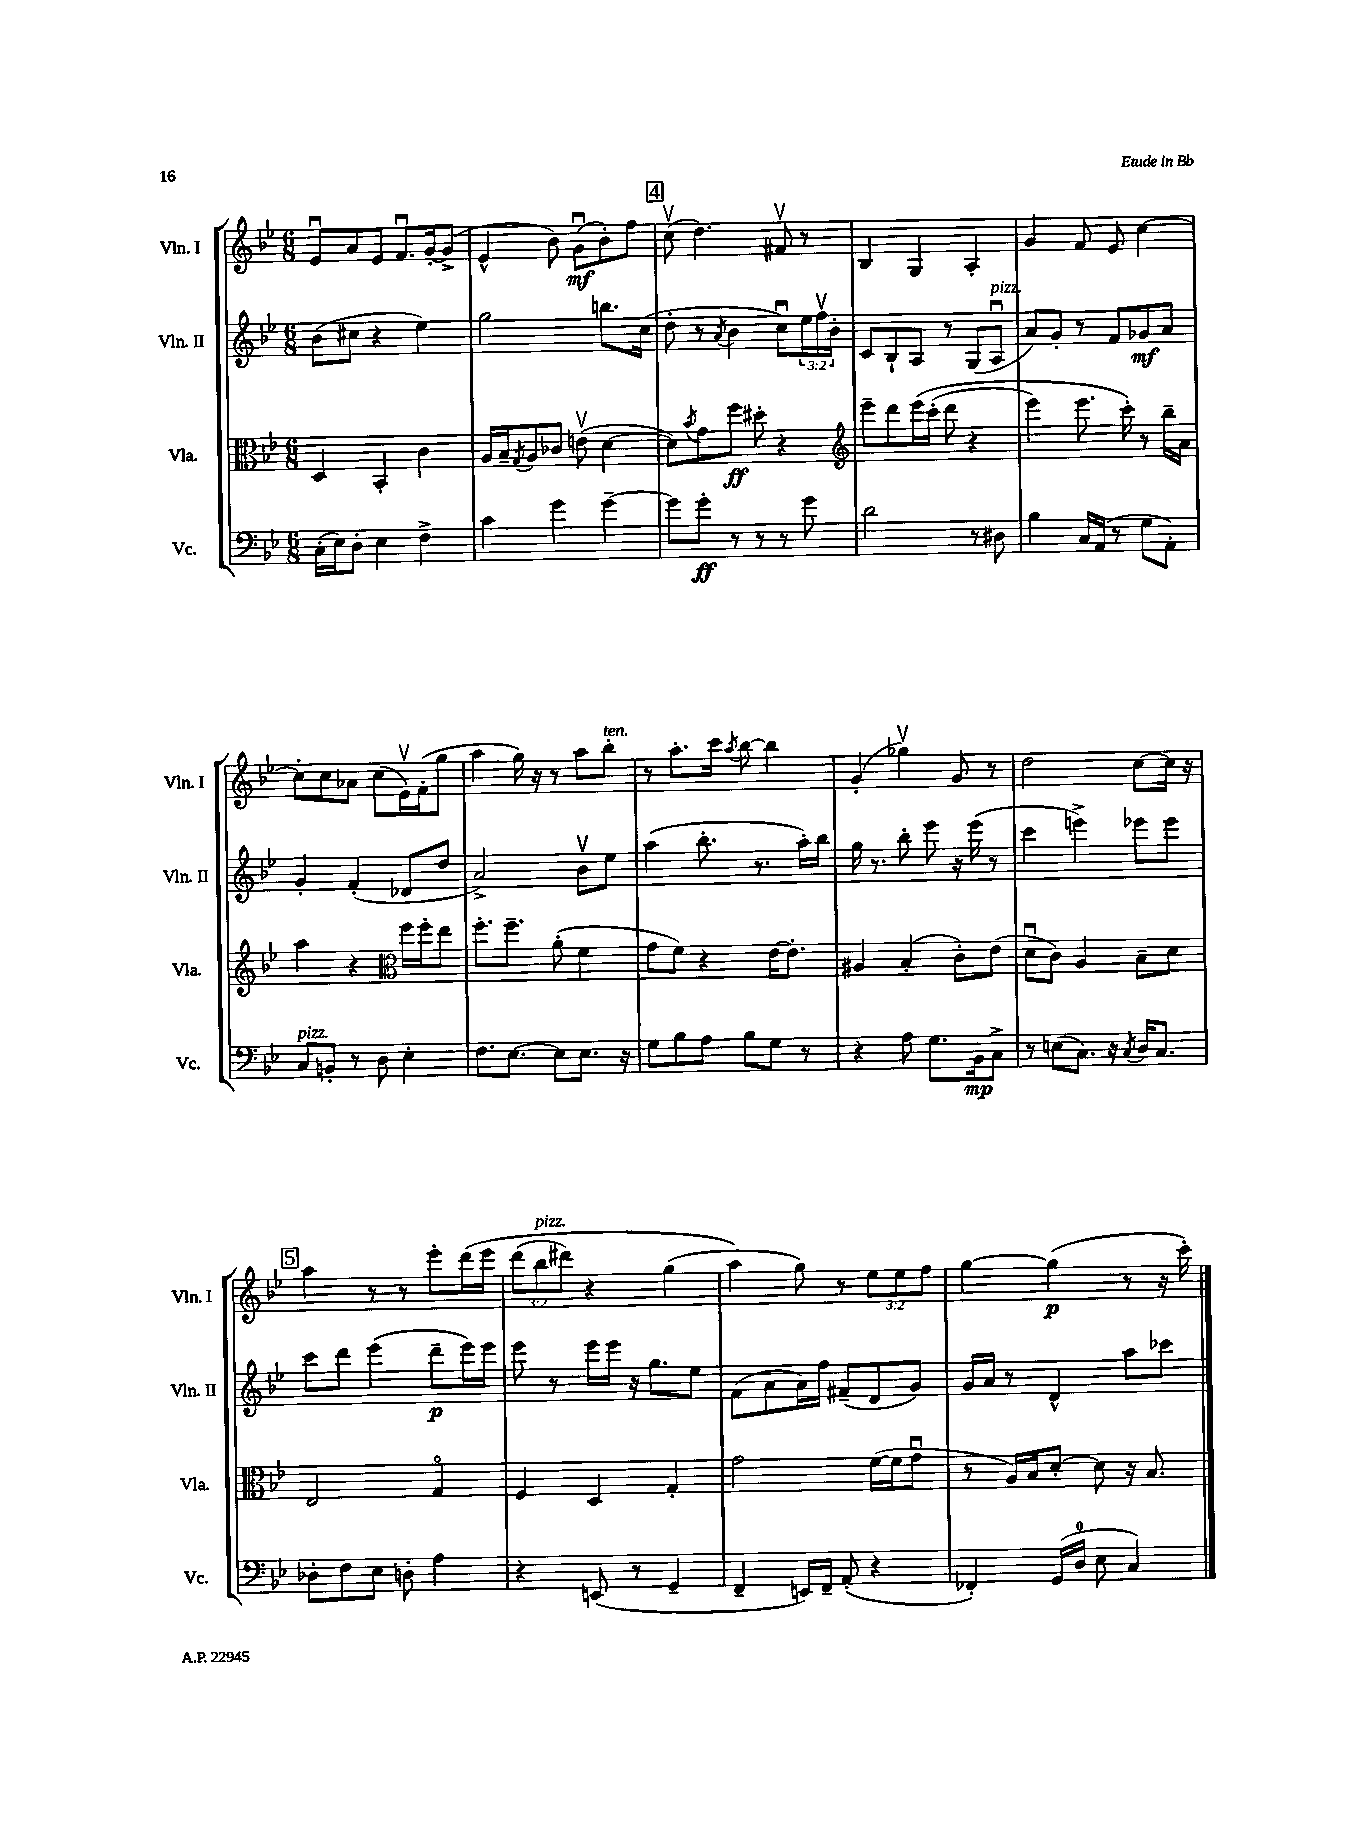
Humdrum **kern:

**kern	**dynam	**kern	**dynam	**kern	**dynam	**kern	**dynam
*part4	*part4	*part3	*part3	*part2	*part2	*part1	*part1
*staff4	*staff4	*staff3	*staff3	*staff2	*staff2	*staff1	*staff1
*I"Vc.	*	*I"Vla.	*	*I"Vln. II	*	*I"Vln. I	*
*I'Vc.	*	*I'Vla.	*	*I'Vln. II	*	*I'Vln. I	*
*clefF4	*	*clefC3	*	*clefG2	*	*clefG2	*
*k[b-e-]	*	*k[b-e-]	*	*k[b-e-]	*	*k[b-e-]	*
*M6/8	*	*M6/8	*	*M6/8	*	*M6/8	*
=26	=26	=26	=26	=26	=26	=26	=26
(16C'\LL	.	4D/	.	(8b-\L	.	8e-u/L	.
16E-\J)	.	.	.	.	.	.	.
8D'\J	.	.	.	8cc#X\J	.	8a/	.
4E-\	.	4BB-'/	.	4r	.	8e-/J	.
.	.	.	.	.	.	8.fu/L	.
4F^\	.	4c\	.	4ee-\)	.	.	.
.	.	.	.	.	.	[16g'/k	.
.	.	.	.	.	.	(8g^/J]	.
=27	=27	=27	=27	=27	=27	=27	=27
4c\	.	16A/LL	.	2gg\	.	4e-^^/	.
.	.	16B-~/J	.	.	.	.	.
.	.	8qG/	.	.	.	.	.
.	.	8A/	.	.	.	.	.
4g\	.	8c-X/J	.	.	.	8b-\)	.
.	.	(8env\	.	.	.	(8gu\L	mf
[4g~\	.	[4d\	.	8.bbn\L	.	8b-'\)	.
.	.	.	.	.	.	8ff\J	.
.	.	.	.	(16cc\Jk	.	.	.
!!LO:REH:place=s1:t=4
=28	=28	=28	=28	=28	=28	=28	=28
8g\L]	.	8d\L])	.	8dd'\	.	(8ccv\	.
.	.	8qb-/	.	.	.	.	.
8g'\J	ff	8g\	.	8r	.	4.dd\)	.
.	.	.	.	8qa/	.	.	.
8r	.	8ff\J	ff	4b-\	.	.	.
8r	.	8dd#X'\	.	.	.	.	.
8r	.	4r	.	8ccu\L)	.	8f#Xv/	.
8g\	.	.	.	24ee-\L	.	8r	.
.	.	.	.	24ffv\	.	.	.
.	.	.	.	24b-'\JJ	.	.	.
=29	=29	=29	=29	=29	=29	=29	=29
*	*	*clefG2	*	*	*	*	*
2d\	.	8eee-~\L	.	8c/L	.	4B-/	.
.	.	8ddd\	.	8B-`/	.	.	.
.	.	(16eee-\L	.	8A/J	.	4G/	.
.	.	(16ccc'\JJ	.	.	.	.	.
.	.	8ddd\	.	8r	.	.	.
8r	.	4r	.	(8G/L	.	4A'/	.
!	!	!	!	!LO:TX:a:i:t=pizz.	!	!	!
8D#X\	.	.	.	8Au/J	.	.	.
=30	=30	=30	=30	=30	=30	=30	=30
4B-\	.	4eee-\)	.	8a/L)	.	4g/	.
.	.	.	.	8g'/J	.	.	.
16C/LL	.	8.eee-\	.	8r	.	8f/	.
(16AA/JJ	.	.	.	.	.	.	.
8r	.	.	.	8f/L	.	8e-/	.
.	.	16ccc'\)	.	.	.	.	.
8G\L	.	8r	.	8g-X/	mf	[4cc\	.
8AA'\J)	.	16bb-~\LL	.	8a/J	.	.	.
.	.	16a\JJ	.	.	.	.	.
!!LO:LB:g=z
=31	=31	=31	=31	=31	=31	=31	=31
!LO:TX:a:i:t=pizz.	!	!	!	!	!	!	!
8C/L	.	4aa\	.	4g'/	.	8cc'\L]	.
8BBn'/J	.	.	.	.	.	8cc\	.
8r	.	4r	.	(4f'/	.	8a-X\J	.
8D\	.	.	.	.	.	(8cc\L	.
*	*	*clefC3	*	*	*	*	*
4E-'\	.	16ff\LL	.	8d-X/L	.	16e-v\L)	.
.	.	16ff'\J	.	.	.	(16f'\J	.
.	.	8ee-\J	.	8dd/J	.	8gg\J	.
=32	=32	=32	=32	=32	=32	=32	=32
8.F\L	.	8.ff'\L	.	2a^/)	.	4aa\	.
[8.E-\J	.	8.ff~\J	.	.	.	.	.
.	.	.	.	.	.	16gg\)	.
.	.	.	.	.	.	16r	.
8E-\L]	.	(8a'\	.	.	.	8r	.
8.E-\J	.	4f\	.	8b-v\L	.	8aa\L	.
!	!	!	!	!	!	!LO:TX:a:i:t=ten.	!
.	.	.	.	8ee-\J	.	8bb-'\J	.
16r	.	.	.	.	.	.	.
=33	=33	=33	=33	=33	=33	=33	=33
8G\L	.	8g\L	.	(4aa\	.	8r	.
8B-\	.	8f\J)	.	.	.	8.aa'\L	.
8A\J	.	4r	.	8.bb-'\	.	.	.
.	.	.	.	.	.	16ccc\Jk	.
.	.	.	.	.	.	8qaa/	.
8B-\L	.	.	.	.	.	[8bb-\	.
.	.	.	.	8.r	.	.	.
8G\J	.	[16e-\KL	.	.	.	4bb-\]	.
.	.	8.e-'\J]	.	.	.	.	.
8r	.	.	.	16aa'\LL)	.	.	.
.	.	.	.	16bb-\JJ	.	.	.
=34	=34	=34	=34	=34	=34	=34	=34
4r	.	4A#X/	.	16gg\	.	(4g'/	.
.	.	.	.	8.r	.	.	.
8A\	.	(4B-'/	.	8bb-'\	.	4gg-Xv\)	.
8.G\L	.	.	.	8eee-\	.	.	.
.	.	8c'\L)	.	16r	.	8g/	.
16BB-\k	mp	.	.	(16eee-\	.	.	.
8C^\J	.	(8e-\J	.	8r	.	8r	.
=35	=35	=35	=35	=35	=35	=35	=35
8r	.	8du\L	.	4ccc\	.	2dd\	.
(8En\L	.	8c\J)	.	.	.	.	.
8.C\J)	.	4A/	.	4eeen^\)	.	.	.
16r	.	.	.	.	.	.	.
8qC/	.	.	.	.	.	.	.
16D/KL	.	8B-~\L	.	8eee-X\L	.	[8cc\L	.
8.C/J	.	.	.	.	.	.	.
.	.	8d\J	.	8eee-\J	.	16cc\Jk]	.
.	.	.	.	.	.	16r	.
!!LO:LB:g=z
!!LO:REH:place=s1:t=5
=36	=36	=36	=36	=36	=36	=36	=36
8D-X'\L	.	2E-/	.	8ccc\L	.	4aa\	.
8F\	.	.	.	8ddd\J	.	.	.
8E-\J	.	.	.	(4eee-\	.	8r	.
8Dn'\	.	.	.	.	.	8r	.
4A\	.	4G/	.	8ddd~\L	p	8eee-'\L	.
.	.	.	.	16eee-\L)	.	(16ddd\L	.
.	.	.	.	16eee-\JJ	.	16eee-\JJ	.
=37	=37	=37	=37	=37	=37	=37	=37
4r	.	4F/	.	8eee-\	.	(12ddd\L	.
!	!	!	!	!	!	!LO:TX:a:i:t=pizz.	!
.	.	.	.	.	.	12bb-\	.
.	.	.	.	8r	.	.	.
.	.	.	.	.	.	12ddd#X\J)	.
(8EEn/	.	4D/	.	16eee-\LL	.	4r	.
.	.	.	.	16eee-\JJ	.	.	.
8r	.	.	.	16r	.	.	.
.	.	.	.	8.gg\L	.	.	.
4GG~/	.	4G'/	.	.	.	(4gg\	.
.	.	.	.	8ee-\J	.	.	.
=38	=38	=38	=38	=38	=38	=38	=38
4FF~/	.	2g\	.	(8f\L	.	4aa\)	.
.	.	.	.	8a\	.	.	.
16EEn/LL)	.	.	.	16a\L)	.	8gg\)	.
16FF~/JJ	.	.	.	16ff\JJ	.	.	.
(8AA'/	.	.	.	(8f#X~/L	.	8r	.
4r	.	([16f\LL	.	8d/	.	12ee-\L	.
.	.	16f\J]	.	.	.	.	.
.	.	.	.	.	.	12ee-\	.
.	.	8gu\J	.	8g/J)	.	.	.
.	.	.	.	.	.	12ff\J	.
=39	=39	=39	=39	=39	=39	=39	=39
4FF-X'/)	.	8r	.	16g/LL	.	[4gg\	.
.	.	.	.	16a/JJ	.	.	.
.	.	16A/LL)	.	8r	.	.	.
.	.	16B-/J	.	.	.	.	.
(16GG/LL	.	[8d'/J	.	4d^^/	.	(4gg\]	p
16D/JJ	.	.	.	.	.	.	.
8E-\	.	8d\]	.	.	.	.	.
4C/)	.	16r	.	8aa\L	.	8r	.
.	.	8.B-/	.	.	.	.	.
.	.	.	.	8ccc-X\J	.	16r	.
.	.	.	.	.	.	16ccc'\)	.
==	==	==	==	==	==	==	==
*-	*-	*-	*-	*-	*-	*-	*-
